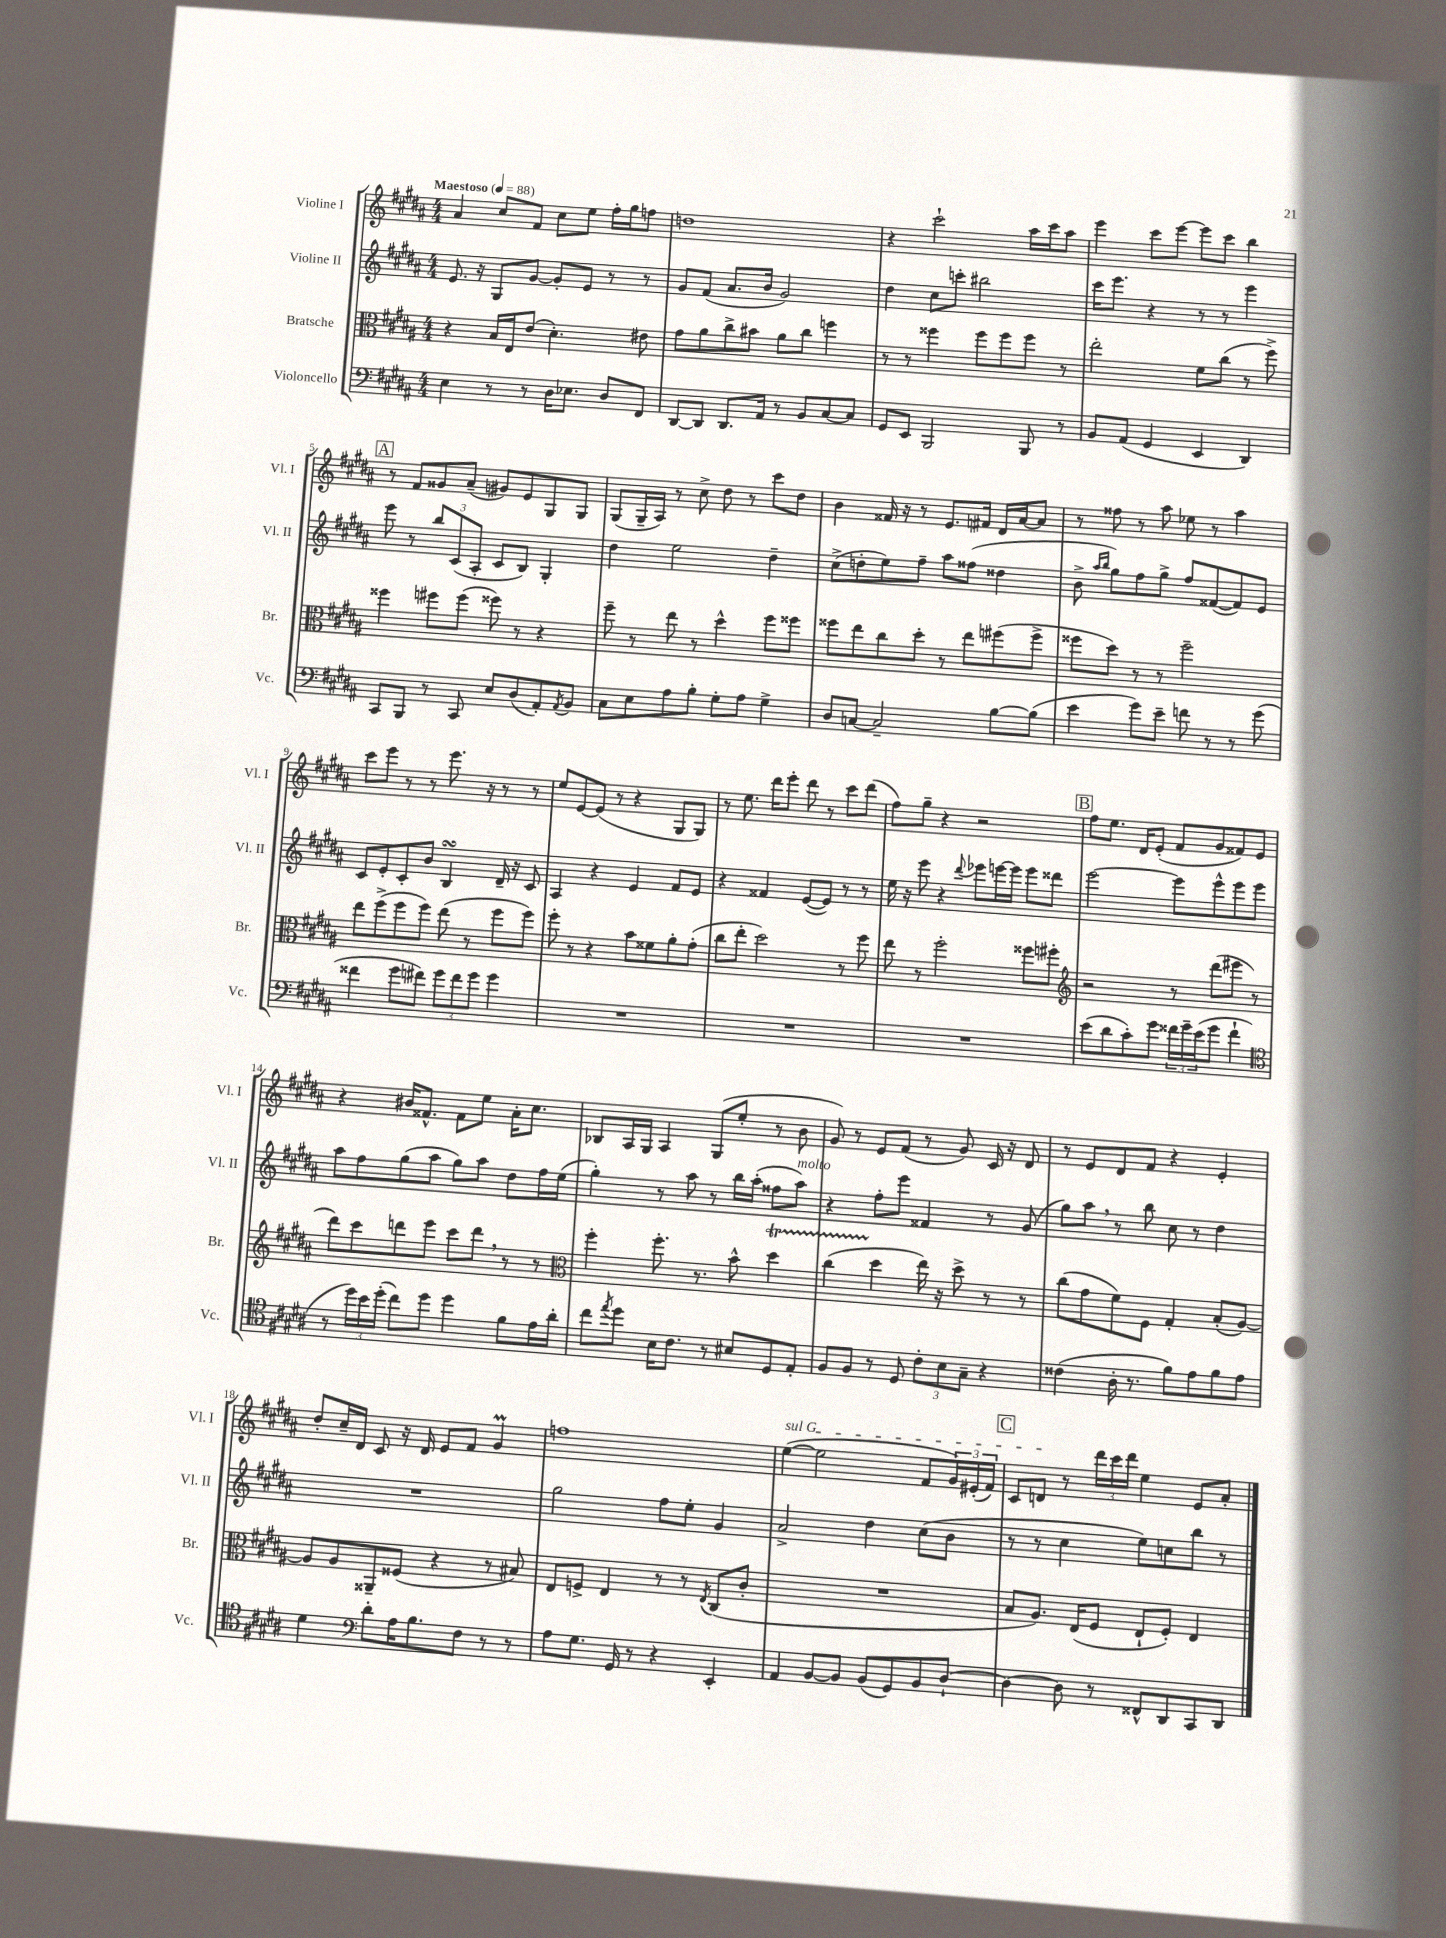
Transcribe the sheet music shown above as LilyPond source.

<<
\new StaffGroup <<
\new Staff = "s0" \with { instrumentName = "Violine I" shortInstrumentName = "Vl. I" } {
    \clef treble \key b \major \numericTimeSignature \time 4/4 \tempo "Maestoso" 4 = 88
    ais'4 cis''8 fis'8 cis''8 e''8 fis''16-. gis''16 f''8 |
    d''1 |
    r4 cis'''2-! ais''16 cis'''16 ais''8 |
    e'''4 cis'''8 e'''8~ e'''8 cis'''8 b''4 |
    \mark \markup { \box "A" } r8 fis'8 gisis'8 ais'8--( gis'8) e'8 gis8 gis8 |
    gis8( gis16-- ais16) r8 cis''8-> dis''8 r8 cis'''8 dis''8 |
    b'4 fisis'16 r16 r8 e'8. fis'16 dis'16 ais'16~ ais'8 |
    r8 fisis''8 r8 ais''8 ees''8 r8 ais''4 |
    cis'''8 e'''8 r8 r8 e'''8. r16 r8 r8 |
    e''8 e'8~ e'8( r8 r4 gis8 gis8) |
    r8 e''8. dis'''16 e'''8-. dis'''8 r8 cis'''8 dis'''8( |
    fis''8) gis''8-- r4 r2 |
    \mark \markup { \box "B" } fis''8 e''8. dis'16 e'8-.( fis'8 gis'8 fisis'8) e'8 |
    r4 bis'16 fisis'8.-^ fisis'8 e''8 ais'16-. cis''8. |
    bes8 ais16 gis16 ais4 gis8( e''8-. r8 b'8 |
    gis'8) r8 e'8 fis'8( r8 gis'8) cis'16 r16 dis'8 |
    r8 e'8 dis'8 fis'8 r4 e'4-. |
    dis''8-. cis''16-- dis'16 cis'8 r16 dis'16 e'8 fis'8 gis'4\prall |
    f''1 |
    \once \override TextSpanner.bound-details.left.text = \markup { \italic "sul G" } e''4~\startTextSpan( e''2 fis'8 \tuplet 3/2 { gis'16) eis'16-.( fis'16) } |
    \mark \markup { \box "C" } cis'8 d'8\stopTextSpan r8 \tuplet 3/2 { dis'''16 cis'''16 dis'''16 } e''4 e'8 ais'8-. \bar "|." |
}
\new Staff = "s1" \with { instrumentName = "Violine II" shortInstrumentName = "Vl. II" } {
    \clef treble \key b \major \numericTimeSignature \time 4/4
    e'8. r16 gis8 gis'8~ gis'8-. e'8 r8 r8 |
    gis'8 fis'8( ais'8. b'16 gis'2) |
    dis''4 cis''8 c'''8-. bis''2 |
    cis'''16 e'''8. r4 r8 r8 e'''4 |
    \mark \markup { \box "A" } e'''8 r8 \tuplet 3/2 { b''8 cis'8( ais8-. } cis'8 b8) gis4-. |
    dis''4 e''2 dis''4-- |
    cis''8->( d''8-. e''8) fis''8-- ais''8 fisis''8( disis''4 |
    b'8-> \grace { ais''16 b''16 } gis''8) fis''8 gis''8-> fis''8 fisis'8~( fisis'8) e'8 |
    cis'8 e'8-. cis'8-. b'8 b4\turn dis'16-- r16 cis'8 |
    ais4 r4 e'4 fis'8 e'8 |
    r4 fisis'4 e'8~( e'8) r8 r8 |
    e''16 r16 e'''8 r4 \appoggiatura { dis'''8 } ees'''8 e'''16~ e'''16 e'''8 disis'''8 |
    \mark \markup { \box "B" } e'''2~ e'''8 e'''8-^ e'''8 e'''8 |
    ais''8 fis''8 gis''8( ais''8 gis''8) ais''8 dis''8 fis''16 e''16( |
    gis''4-.) r8 ais''8 r8 b''16 ais''16-.( fisis''8 ais''8^\markup { \italic "molto" }) |
    r4 fis''8-. e'''8 fisis'4 r8 gis'8( |
    gis''8) ais''8 \breathe r8 b''8 cis''8 r8 dis''4 |
    R1 |
    gis''2 fis''8 e''8-. gis'4 |
    ais'2-> dis''4 cis''8( b'8 |
    \mark \markup { \box "C" } r8 r8 cis''4 e''8) c''8 b''8 r8 \bar "|." |
}
\new Staff = "s2" \with { instrumentName = "Bratsche" shortInstrumentName = "Br." } {
    \clef alto \key b \major \numericTimeSignature \time 4/4
    r4 b16 e16 e'8( dis'4.-.) eis'8 |
    gis'8 ais'8 cis''8-> bis'8 ais'8 cis''8 f''4 |
    r8 r8 fisis''4 fisis''8 fisis''8 fisis''8 r8 |
    e''2-. fis'8 cis''8( r8 fis''8->) |
    \mark \markup { \box "A" } fisis''4 fis''8 fis''8( fisis''8) r8 r4 |
    fis''8-- r8 e''8 r8 dis''4-^ fis''8 fisis''8 |
    fisis''8 e''8 cis''8 dis''8-. r8 e''8 fis''8( fis''8-> |
    fisis''8 dis''8) r8 r8 fisis''2-- |
    e''8 fis''8->( fis''8 fis''8) e''8( r8 fis''8 fis''8) |
    fis''8-. r8 r4 b'8 fisis'8 ais'8-. gis'8-.( |
    cis''8 e''8-. dis''2) r8 fis''8 |
    e''8 r8 fis''2-. fisis''8 fis''8-. |
    \mark \markup { \box "B" } \clef treble r2 r8 dis'''8( eis'''8 r8 |
    dis'''8) cis'''8 d'''8 e'''8 cis'''8 d'''8 \breathe r8 r8 |
    \clef alto fis''4-. fis''8.-. r8. b'8-^ dis''4\startTrillSpan |
    cis''4( dis''4\stopTrillSpan e''16) r16 dis''8-> r8 r8 |
    cis''8( gis'8 fis'8) fis8 gis4-. b8-.( ais8~) |
    ais8 ais8 aisis,8-- fisis8( r4 r8 bis8) |
    e8 f8-> e4 r8 r8 \acciaccatura { e8 } cis8( cis'8-. |
    R1 |
    \mark \markup { \box "C" } b8 ais8.) e16( fis8 e8-! fis8-.) e4 \bar "|." |
}
\new Staff = "s3" \with { instrumentName = "Violoncello" shortInstrumentName = "Vc." } {
    \clef bass \key b \major \numericTimeSignature \time 4/4
    e4 r8 r8 dis16 ees8. dis8 fis,8 |
    dis,8~ dis,8 dis,8. ais,16 r8 b,8 cis8~ cis8 |
    gis,8 e,8 b,,2 b,,8 r8 |
    b,8 ais,8( gis,4 e,4 dis,4) |
    \mark \markup { \box "A" } cis,8 b,,8 r8 cis,8 e8 dis8( ais,8-.) \acciaccatura { ais,8 } b,8 |
    cis8 e8 ais8 b8-. gis8-. ais8 gis4-> |
    dis8 c8~ c2-- b8~ b8( |
    e'4 gis'8) e'8-- f'8 r8 r8 gis'8( |
    fisis'4 gis'8 fis'8) \tuplet 3/2 { gis'8 fis'8 gis'8 } gis'4 |
    R1 |
    R1 |
    R1 |
    \mark \markup { \box "B" } e'8( dis'8 cis'8-.) gis'8 \tuplet 3/2 { fisis'16 gis'16-- e'16( } gis'8 fisis'4-! |
    \clef tenor r8 \tuplet 3/2 { dis''16) b'16 dis''16-.( } cis''8) dis''8 dis''4 fis'8 e'16 ais'16-. |
    cis''8 \acciaccatura { e''8 } dis''8 b16 cis'8. r8 bis8 dis8 e8-. |
    fis8 fis8 r8 dis8 \tuplet 3/2 { cis'8-. b8 gis8-- } r4 |
    cisis'4( ais16-. r8. fis'8) e'8 fis'8 e'8 |
    dis'4 \clef bass dis'8-. ais16 b8. fis8 r8 r8 |
    ais8 gis8. gis,16 r8 r4 e,4-. |
    ais,4 b,8~ b,8 b,8( gis,8) b,8 dis8~-! |
    \mark \markup { \box "C" } dis4~ dis8 r8 fisis,8-^ dis,8 cis,8 dis,8 \bar "|." |
}
>>
>>
